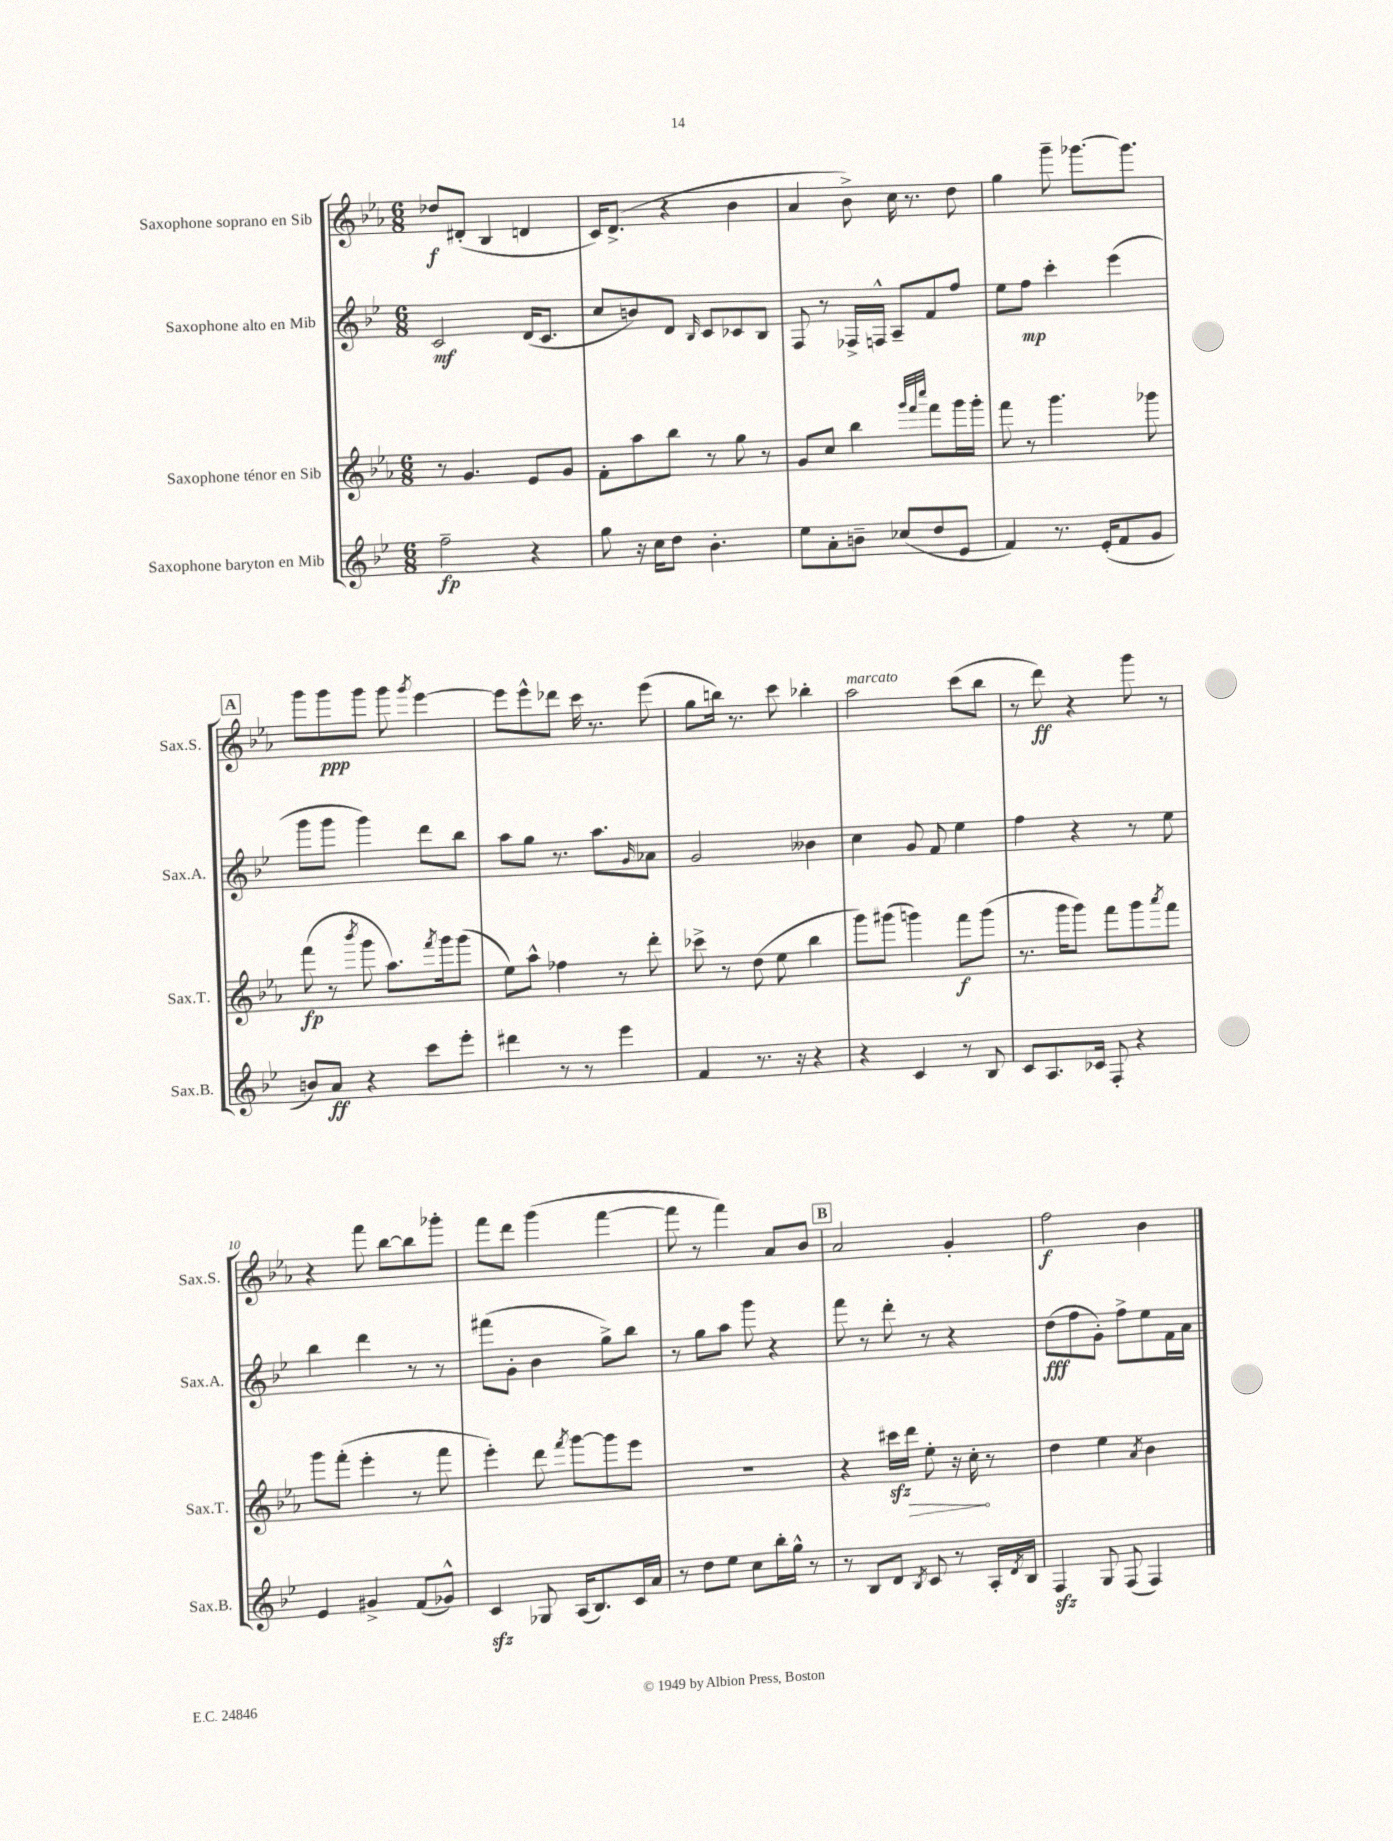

**kern	**kern	**kern	**kern
*staff4	*staff3	*staff2	*staff1
*clefG2	*clefG2	*clefG2	*clefG2
*k[b-e-]	*k[b-e-a-]	*k[b-e-]	*k[b-e-a-]
*M6/8	*M6/8	*M6/8	*M6/8
2ff~	8r	2c	8dd-
.	4.g	.	(8d#'
.	.	.	4B-
4r	8e-	(16d	4d
.	.	8.c	.
.	8g	.	.
=	=	=	=
8gg	8f'	8cc	16c)
.	.	.	(8.d^
16r	8aa-	8b)	.
16cc	.	.	.
8dd	8bb-	8d	4r
.	.	16qqB-	.
4.b-'	8r	8c	.
.	8gg	8c-	4b-
.	8r	8B-	.
=	=	=	=
8ee-	8g	8F	4a-
8a'	8cc	8r	.
8b~	4bb-	16F-^	8b-^)
.	.	16F^^	.
(8cc-	.	8A~	16cc
.	.	.	8.r
.	32qqggg	.	.
.	32qqfff	.	.
.	32qqcccc	.	.
8dd	8fff	8f	.
8e-	16ggg	8ff	8dd
.	16ggg'	.	.
=	=	=	=
4f)	8fff	8ee-	4gg
.	8r	8ff	.
8.r	4.ggg	4ccc'	8ggg~
.	.	.	[8.ggg-
(16e-'	.	.	.
8f	.	(4eee-	.
.	.	.	8.ggg-]
8g	8ggg-	.	.
=	=	=	=
8b)	(8fff	8ggg	8ggg
8a	8r	8ggg	8ggg
.	8qbbb-	.	.
4r	8ggg	4ggg)	8ggg
.	8.aa-)	.	8ggg
.	.	.	8qggg
8ccc	.	8ddd	[4eee-
.	8qfff	.	.
.	16ggg	.	.
8eee-'	(8ggg	8bb-	.
=	=	=	=
4ddd#	8ee-)	8aa	8eee-]
.	8aa-^^	8gg	8eee-^^
8r	4ff-	8.r	8ddd-
8r	.	.	16ccc
.	.	8.aa	8.r
4eee-	8r	.	.
.	.	16qqg	.
.	8ddd'	8a-	(8eee-
=	=	=	=
4f	8ccc-^	2g	8gg
.	8r	.	16bb)
.	.	.	8.r
8.r	(8dd	.	.
.	8ee-	.	8ccc
16r	.	.	.
4r	4bb-	4b--	4bb-'
=	=	=	=
4r	8ggg)	4cc	2aa-
.	(8ggg#	.	.
4c	4ggg)	8g	.
.	.	8f	.
8r	8fff	4ee-	(8ccc
8B-	(8ggg	.	8bb-
=	=	=	=
8c	8.r	4ff	8r
8.A	.	.	8ddd)
.	16ggg	.	.
.	8ggg)	4r	4r
16c-	.	.	.
8F'	8fff	.	.
4r	8ggg	8r	8ggg
.	8qaaa-	.	.
.	8fff	8ee-	8r
=	=	=	=
4e-	8ggg	4bb-	4r
.	(8fff'	.	.
4g#^	4eee-'	4ddd	8fff
.	.	.	[8bb-
(8f	8r	8r	8bb-]
8g-^^)	8fff	8r	8ggg-'
=	=	=	=
4c	4eee-')	(8fff#	8fff
.	.	8g'	8ddd
8G-	8ddd	4b-	(4ggg
.	8qfff	.	.
(16A	[8ggg	.	.
8.B-)	.	.	.
.	8ggg]	8gg^)	[4fff
16c	8eee-	8bb-	.
16a	.	.	.
=	=	=	=
8r	2.r	8r	8fff]
8dd	.	8gg	8r
8ee-	.	8aa	4fff)
8cc	.	8ggg	.
16bb-'	.	4r	8a-
16gg^^	.	.	.
8r	.	.	8b-
=	=	=	=
8r	4r	8fff	2a-
8B-	.	8r	.
8d	16ccc#	8ddd'	.
.	16ddd	.	.
8qB-	.	.	.
8c	8ee-'	8r	.
8r	16r	4r	4g'
.	16cc'	.	.
16A'	8r	.	.
8qd	.	.	.
16B-	.	.	.
=	=	=	=
4F	4dd	(8dd	2ff
.	.	8ff	.
8G	4ee-	8g')	.
(8F	.	8ff^	.
.	8qa-	.	.
4F)	4b-	8ee-	4b-
.	.	16f	.
.	.	16a	.
==	==	==	==
*-	*-	*-	*-
